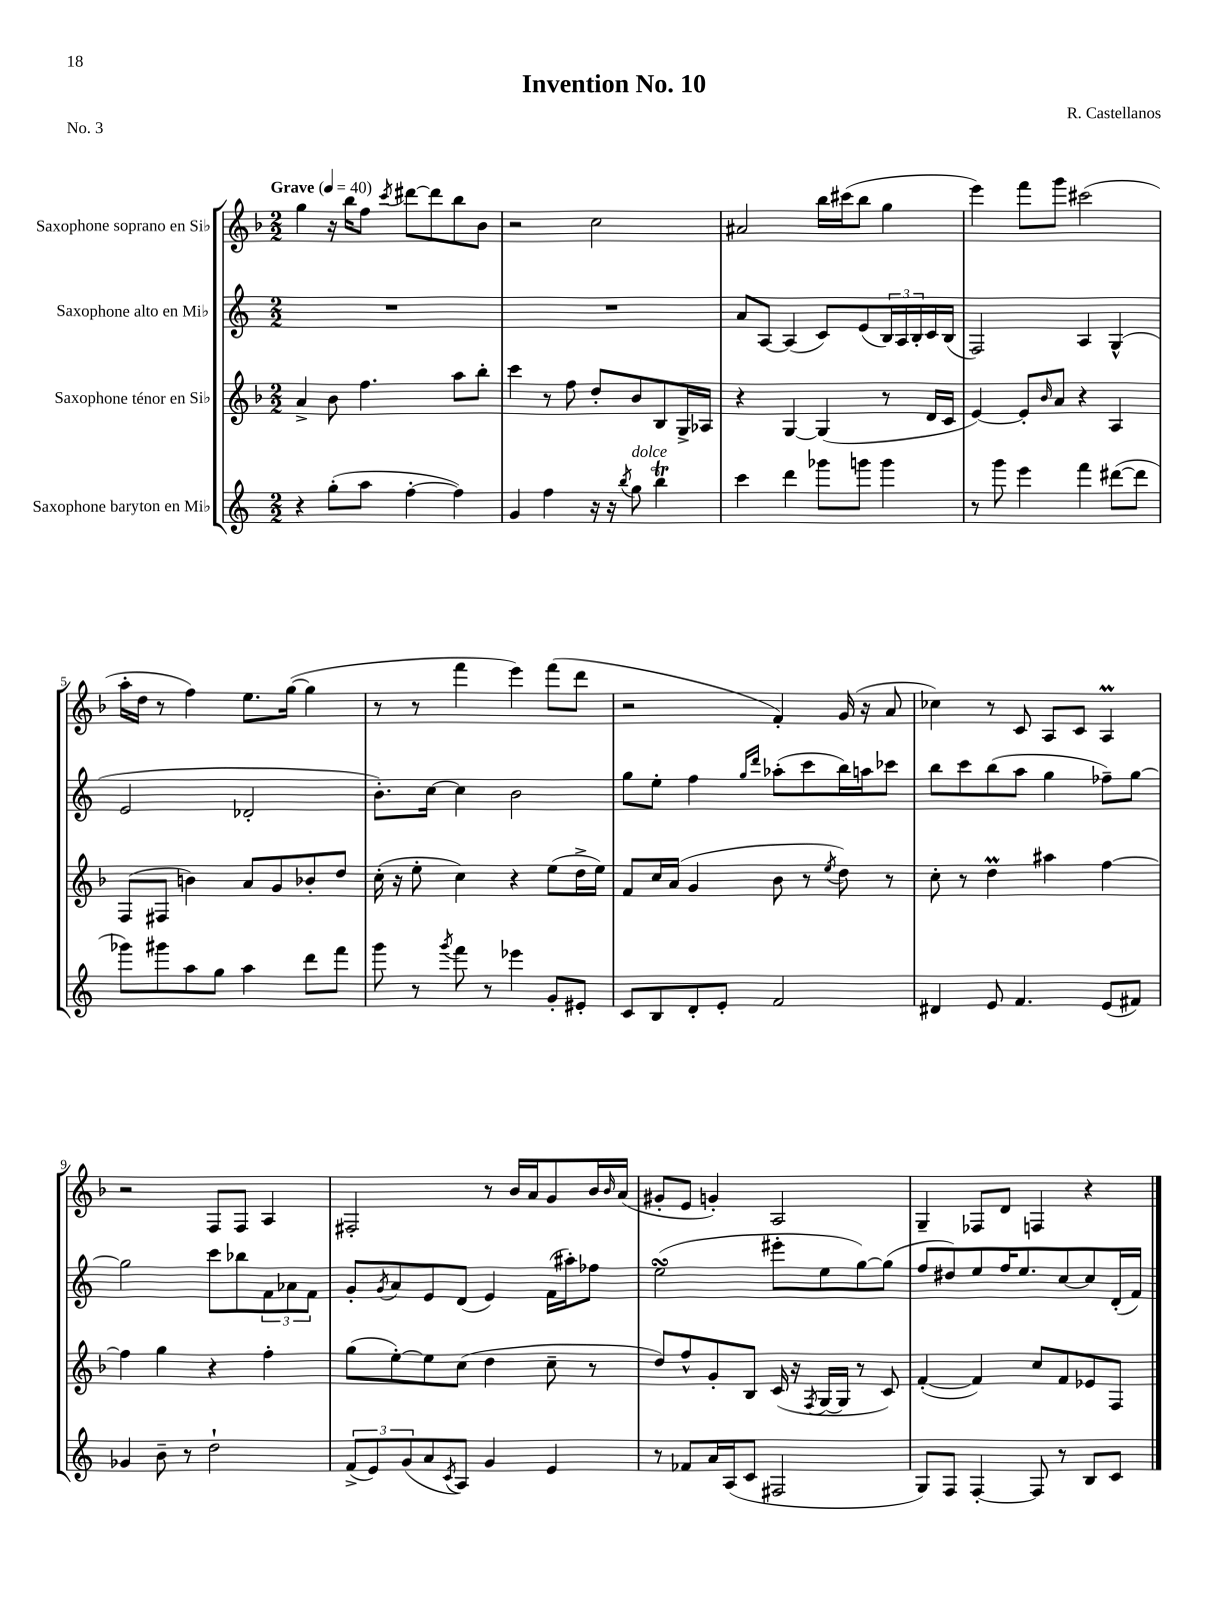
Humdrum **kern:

**kern	**kern	**kern	**kern
*staff4	*staff3	*staff2	*staff1
*clefG2	*clefG2	*clefG2	*clefG2
*k[]	*k[b-]	*k[]	*k[b-]
*M2/2	*M2/2	*M2/2	*M2/2
*MM40	*MM40	*MM40	*MM40
4r	4a^	1r	4gg
(8gg'	8b-	.	16r
.	.	.	16bb-
8aa	4.ff	.	8ff
.	.	.	8qccc
[4ff'	.	.	[8ddd#
.	.	.	8ddd#]
4ff])	8aa	.	8bb-
.	8bb-'	.	8b-
=	=	=	=
4g	4ccc	1r	2r
4ff	8r	.	.
.	8ff	.	.
16r	8dd'	.	2cc
16r	.	.	.
8qbb	.	.	.
8gg	8b-	.	.
4bb	8B-	.	.
.	16G^	.	.
.	16A-	.	.
=	=	=	=
4ccc	4r	8a	2a#
.	.	[8A	.
4ddd	[4G	(4A]	.
8ggg-	(4G]	8c)	16bb-
.	.	.	(16ccc#
8ggg	.	(8e	8bb-
4ggg	8r	24B)	4gg
.	.	24A	.
.	.	24B'	.
.	16d	16c	.
.	16c	(16B	.
=	=	=	=
8r	[4e)	2F)	4eee)
8ggg	.	.	.
4eee	8e']	.	8fff
.	16qqb-	.	.
.	8a	.	8ggg
4fff	4r	4A	(2ccc#
([8ddd#	4A	(4G^^	.
8ddd#]	.	.	.
=	=	=	=
8ggg-)	(8F	2e	16aa'
.	.	.	16dd
8ggg#	8F#	.	8r
8aa	4b)	.	4ff)
8gg	.	.	.
4aa	8a	2d-'	8.ee
.	8g	.	.
.	.	.	([16gg
8ddd	8b-'	.	4gg]
8fff	8dd	.	.
=	=	=	=
8ggg	(16cc'	8.b')	8r
.	16r	.	.
8r	8ee'	.	8r
.	.	[16cc	.
8qggg	.	.	.
8fff	4cc)	4cc]	4fff
8r	.	.	.
4eee-	4r	2b	4eee)
8g'	(8ee	.	(8fff
8e#'	16dd^	.	8ddd
.	16ee)	.	.
=	=	=	=
8c	8f	8gg	2r
8B	16cc	8ee'	.
.	(16a	.	.
8d'	4g	4ff	.
8e'	.	.	.
.	.	16qqgg	.
.	.	16qqddd	.
2f	8b-	(8aa-'	4f')
.	8r	8ccc	.
.	8qee	.	.
.	8dd)	16bb)	(16g
.	.	16aa	16r
.	8r	8ccc-	8a
=	=	=	=
4d#	8cc'	8bb	4cc-)
.	8r	8ccc	.
8e	4dd	(8bb	8r
4.f	.	8aa	8c
.	4aa#	4gg	8A
.	.	.	8c
(8e	[4ff	8ff-~)	4A
8f#)	.	[8gg	.
=	=	=	=
4g-	4ff]	2gg]	2r
8b~	4gg	.	.
8r	.	.	.
2dd`	4r	8ccc	8F
.	.	8bb-	8F
.	4ff'	12f	4A
.	.	12a-	.
.	.	12f	.
=	=	=	=
(12f^	(8gg	8g'	2F#'
12e)	.	.	.
.	.	8qg	.
.	[8ee')	8a	.
(12g	.	.	.
8a	8ee]	8e	.
8qc	.	.	.
8A)	(8cc	(8d	.
4g	4dd	4e)	8r
.	.	.	16b-
.	.	.	16a
4e	8cc~	(16f	8g
.	.	16aa#')	.
.	8r	8ff-	16b-
.	.	.	16qqb-
.	.	.	(16a
=	=	=	=
8r	8dd)	(2ee	8g#'
8f-	8ff^^	.	8e
16a	8g'	.	4g')
(16A	.	.	.
8c	8B-	.	.
2F#	(16c	8eee#'	2A
.	16r	.	.
.	8qF	.	.
.	[16G	8ee	.
.	16G]	.	.
.	8r	[8gg)	.
.	8c)	(8gg]	.
=	=	=	=
8G)	([4f'	8ff	4G~
8F	.	8dd#)	.
[4F'	4f])	8ee	8F-
.	.	16ff	8d
.	.	8.ee	.
8F]	8cc	.	4F
8r	8f	[8cc	.
8B	8e-	8cc]	4r
8c	8F	(16d'	.
.	.	16f)	.
==	==	==	==
*-	*-	*-	*-
